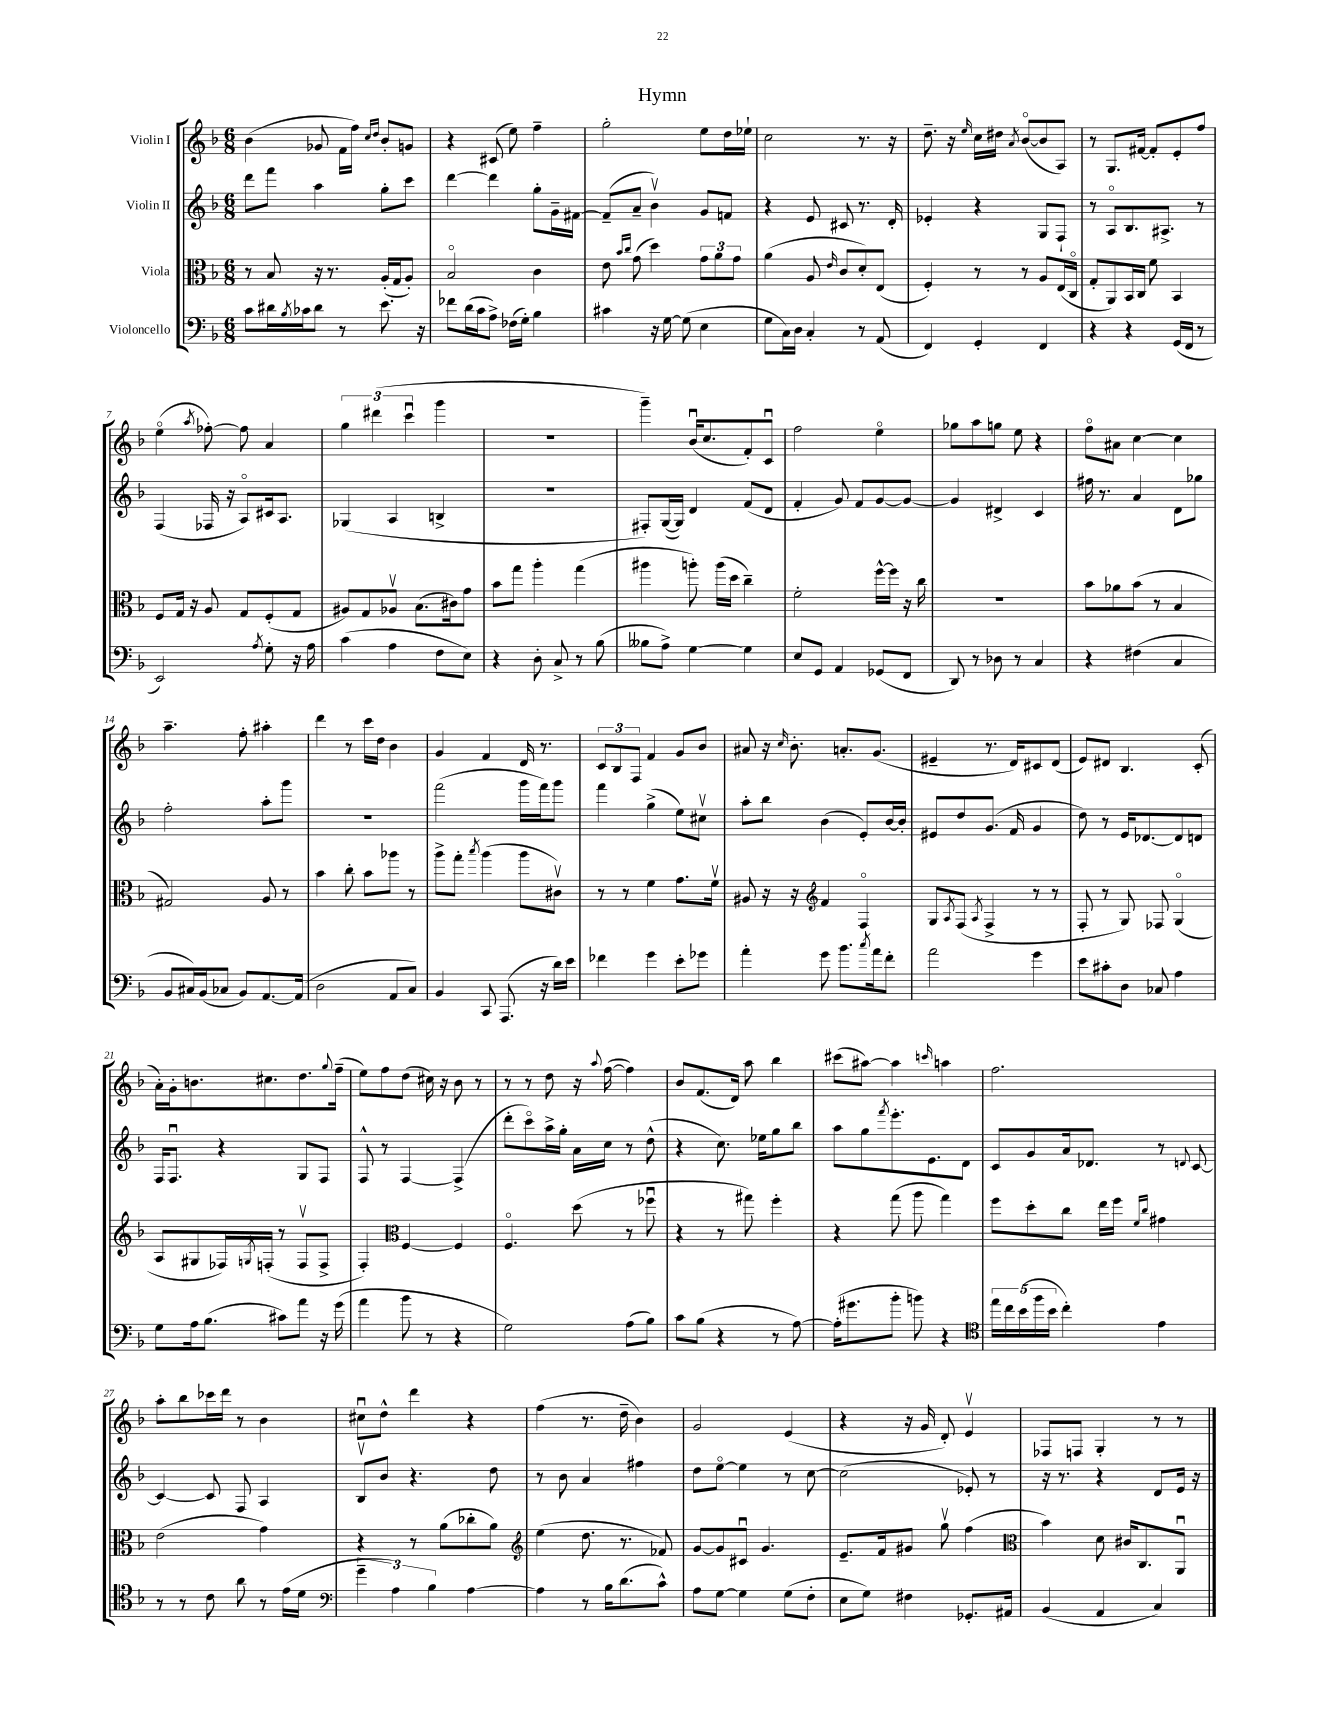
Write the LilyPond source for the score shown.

\header { title = "Hymn" }
<<
\new StaffGroup <<
\new Staff = "s0" \with { instrumentName = "Violin I" } {
    \clef treble \key f \major \numericTimeSignature \time 6/8
    bes'4( ges'8 f'16 f''16) \grace { c''16 d''16 } bes'8-. g'8 |
    r4 cis'8( e''8) f''4-- |
    g''2-. e''8 d''16 ees''16-! |
    c''2 r8. r16 |
    d''8.-- r16 \grace { e''16 } c''16 dis''16 \acciaccatura { a'8 } bes'8~\flageolet( bes'8 a8) |
    r8 g8. fis'16~ fis'8-. e'8-. f''8 |
    e''4\flageolet( \acciaccatura { a''8 } fes''8~-.) fes''8 a'4 |
    \tuplet 3/2 { g''4 dis'''4( c'''4\downbow } g'''4 |
    R2. |
    g'''4--) bes'16\downbow( c''8. f'8-.) c'8\downbow |
    f''2 e''4\flageolet |
    ges''8 a''8 g''8 e''8 r4 |
    f''8\flageolet ais'8 c''4~ c''4 |
    a''4.-- f''8-. ais''4-. |
    d'''4 r8 c'''16 d''16 bes'4 |
    g'4 f'4 d'16 r8. |
    \tuplet 3/2 { c'8 bes8 f8 } f'4 g'8 bes'8 |
    ais'8 r16 \grace { c''16 } bes'8.-. a'8.-. g'8.( |
    eis'4-- r8. d'16) cis'8 d'8( |
    e'8) dis'8 bes4. c'8-.( |
    a'16-.) g'16-. b'8. cis''8. d''8. \appoggiatura { g''8 } f''16--( |
    e''8) f''8 d''8( cis''16) r16 bes'8 r8 |
    r8 r8 d''8 r16 \appoggiatura { a''8 } f''16~( f''4) |
    bes'8 f'8.( d'16) a''8 bes''4 |
    cis'''8( ais''8~) ais''4 \grace { c'''16 } a''4 |
    f''2. |
    a''8-. bes''8 ces'''16 d'''16 r8 bes'4 |
    cis''8\downbow d''8-^ d'''4 r4 |
    f''4( r8. d''16-- bes'4) |
    g'2 e'4( |
    r4 r16 g'16 d'8-.) e'4\upbow |
    fes8 f8 g4-. r8 r8 \bar "|." |
}
\new Staff = "s1" \with { instrumentName = "Violin II" } {
    \clef treble \key f \major \numericTimeSignature \time 6/8
    d'''8 f'''8 a''4 g''8-. c'''8 |
    d'''4~ d'''4 g''8-. g'16-- fis'16~ |
    fis'8--( a'8-- bes'4\upbow) g'8 f'8 |
    r4 e'8 cis'8 r8. d'16-. |
    ees'4-. r4 g8 f8-! |
    r8 a8\flageolet bes8. ais8.-> r8 |
    f4( fes16 r16 a8\flageolet) cis'16 a8. |
    ges4( a4 b4-> |
    R2. |
    fis8-.) g16~( g16) d'4 f'8( d'8 |
    f'4-. g'8) f'8 g'8~ g'8~ |
    g'4 dis'4-> c'4 |
    fis''16 r8. a'4 d'8 ges''8 |
    f''2-. a''8-. g'''8 |
    R2. |
    f'''2( g'''16 f'''16) g'''8 |
    f'''4 g''4->( e''8) cis''8\upbow |
    a''8-. bes''8 bes'4( e'8-.) bes'16~ bes'16-. |
    eis'8 d''8 g'8.( f'16 g'4 |
    d''8) r8 e'16 des'8.~ des'8 d'8 |
    f16 f8.\downbow r4 g8 f8 |
    f8-^ r8 f4~ f4->( |
    d'''8-. c'''8\flageolet) a''16-> g''16-. a'16 c''16 r8 d''8-^( |
    r4 c''8.) ees''16 g''8 bes''8 |
    a''8 g''8 \acciaccatura { f'''8 } e'''8.-. e'8. d'8 |
    c'8 g'8 a'16 des'8. r8 \appoggiatura { d'8 } c'8~ |
    c'4~ c'8 f8 a4 |
    bes8\upbow bes'8 r4. d''8 |
    r8 bes'8 a'4 fis''4 |
    d''8 e''8~\flageolet e''4 r8 c''8~ |
    c''2( ees'8-.) r8 |
    r16 r8. r4 d'8 e'16 r16 \bar "|." |
}
\new Staff = "s2" \with { instrumentName = "Viola" } {
    \clef alto \key f \major \numericTimeSignature \time 6/8
    r8 bes8 r16 r8. a16-.( g16 a8-.) |
    bes2\flageolet c'4 |
    e'8 \grace { bes'16 c''16 } g'8( d''4) \tuplet 3/2 { g'8 a'8 g'8 } |
    a'4( a8 \grace { e'16 } c'8 d'8-.) e8( |
    f4-.) r8 r8 a8 e16( c16\flageolet |
    g8-. a,8) bes,16 c16 f'8 bes,4 |
    f8 g16 r16 a8 g8 f8-.( g8 |
    ais8) g8 aes8\upbow bes8.( cis'16) g'8 |
    bes'8 g''8 a''4-. g''4( |
    ais''4 a''8-.) a''16( d''16 c''4--) |
    f'2-. f''16~-^ f''16 r16 c''16 |
    R2. |
    bes'8 aes'8 bes'8( r8 bes4 |
    gis2) a8 r8 |
    bes'4 c''8-. bes'8 aes''8 r8 |
    a''8-> g''8-. \acciaccatura { bes''8 } a''4( a''8 cis'8\upbow) |
    r8 r8 f'4 g'8. f'16\upbow |
    ais8 r16 r16 \clef treble f'4 f4\flageolet |
    g8 \acciaccatura { a8 } f8( \acciaccatura { a8 } f4-> r8 r8 |
    f8-. r8 g8) fes8 g4\flageolet( |
    a8 gis8 fes16) \acciaccatura { g8 } f16-.( r8 f8\upbow f8-> |
    f4-.) \clef alto f4~ f4 |
    f4.\flageolet d''8( r8 fes''8\downbow |
    r4 r8 gis''8) f''4-. |
    r4 g''8( a''8 g''4) |
    f''8 d''8-. c''8 e''16 f''16 \grace { f'16 c''16 } gis'4 |
    e'2( g'4) |
    r4 r8 a'8( ces''8-. a'8) |
    \clef treble e''4( d''8. r8. fes'8) |
    g'8~ g'8 cis'8\downbow g'4. |
    e'8.-- f'16 gis'8 g''8\upbow f''4( |
    \clef alto bes'4) d'8 cis'16 c8. a,8\downbow \bar "|." |
}
\new Staff = "s3" \with { instrumentName = "Violoncello" } {
    \clef bass \key f \major \numericTimeSignature \time 6/8
    c'8 dis'16 \acciaccatura { bes8 } ces'16 dis'8 r8 e'8. r16 |
    fes'8 d'16( c'16 a8->) fes16( g16-.) bes4 |
    cis'4 r16 g16~ g8( e4 |
    g8 c16) d16 c4-. r8 a,8( |
    f,4) g,4-. f,4 |
    r4 r4 g,16( f,16 r8 |
    e,2) \acciaccatura { a8 } g8-. r16 a16 |
    c'4( a4 f8 e8) |
    r4 d8-. c8-> r8 bes8( |
    beses8 a8->) g4~ g4 |
    e8 g,8 a,4 ges,8( f,8 |
    d,8) r8 des8 r8 c4 |
    r4 fis4( c4 |
    bes,8 cis16) bes,16( ces8 bes,8) a,8.~ a,16( |
    d2 a,8 c8) |
    bes,4 c,8 a,,8.( r16 d'16) e'16 |
    fes'4 g'4 e'8-. ges'8 |
    a'4-. g'8 bes'8. \acciaccatura { c''8 } a'16 f'8-. |
    a'2 g'4 |
    e'8 cis'8-. d8 ces8 a4 |
    g8 a16 bes8.( cis'8) a'8 r16 g'16( |
    a'4 bes'8 r8 r4 |
    g2) a8( bes8) |
    c'8 bes8( r4 r8 a8~) |
    a16-.( gis'8. bes'8-. b'8) r4 |
    \clef tenor \tuplet 5/4 { e''16 c''16 bes'16( f''16 bes'16 } c''4-.) e'4 |
    r8 r8 c'8 a'8 r8 e'16( d'16 |
    \clef bass \tuplet 3/2 { g'4-- a4) bes4 } a4~ |
    a4 r8 bes16 d'8.( c'8-^) |
    a8 g8~ g4 g8( f8-. |
    e8 g8) fis4 ges,8.-. ais,16 |
    bes,4( a,4 c4) \bar "|." |
}
>>
>>
